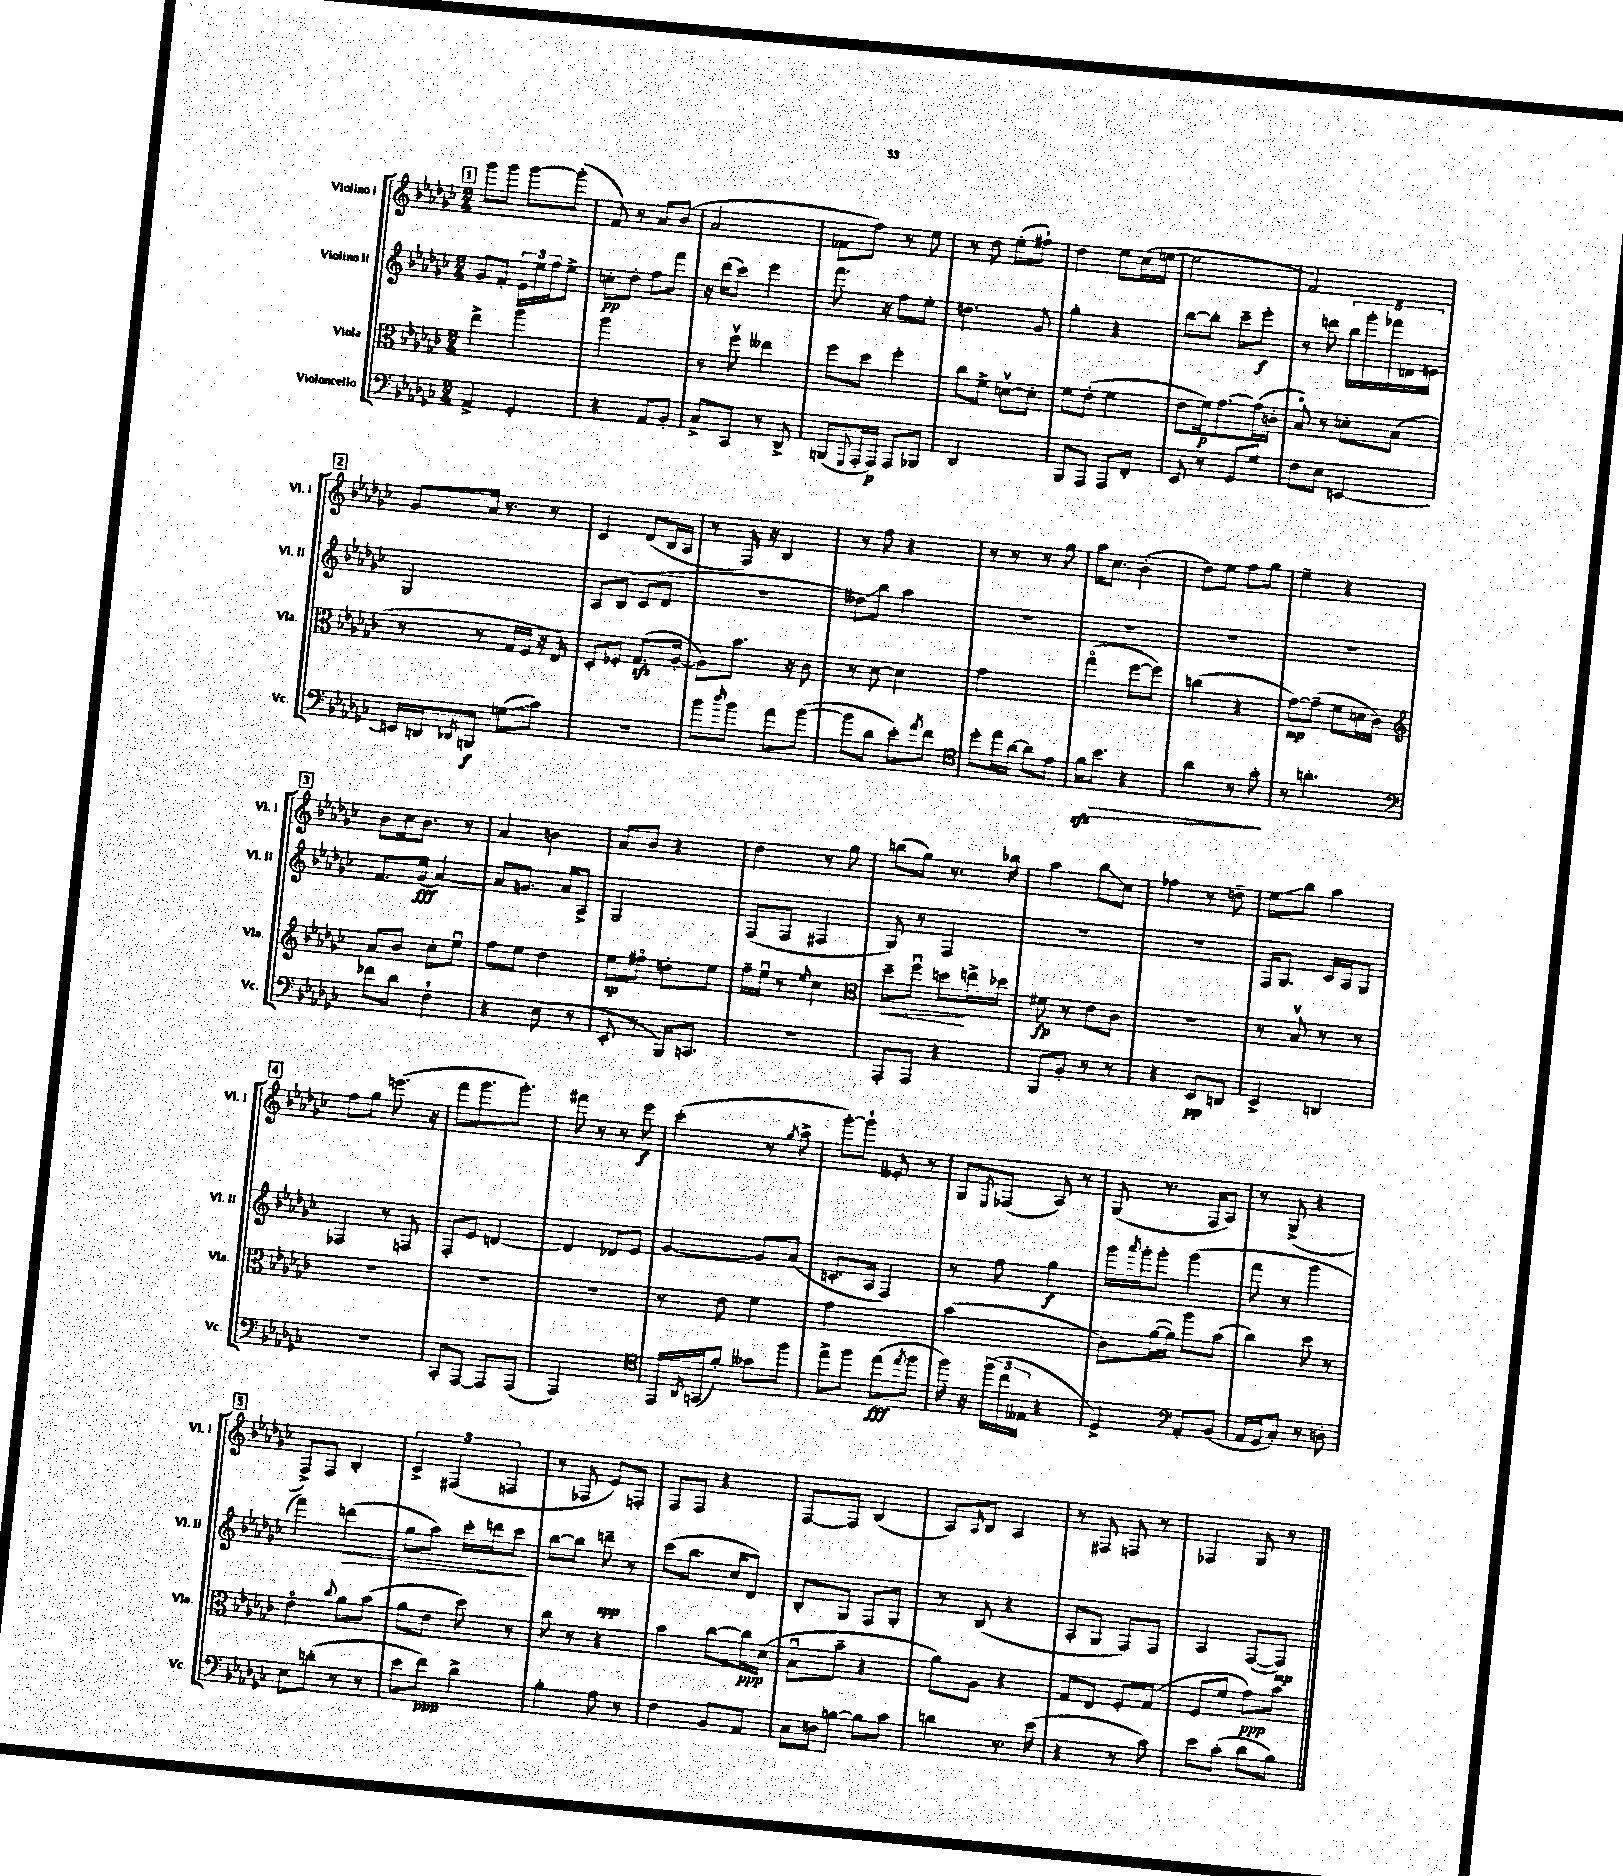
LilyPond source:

<<
\new StaffGroup <<
\new Staff = "s0" \with { instrumentName = "Violino I" shortInstrumentName = "Vl. I" } {
    \clef treble \key ges \major \numericTimeSignature \time 2/4
    \mark \markup { \box "1" } ges'''8 ges'''8 ges'''8~ ges'''8-.( |
    f'8) r8 aes'8 bes'8( |
    aes'2 |
    fes'8 f''8) r8 ees''8 |
    r8 des''8 ees''8-.( fis''8-!) |
    des''4 ees''8 ces''16( e''16~ |
    e''2 |
    f'2) |
    \mark \markup { \box "2" } ges'8 aes'16 r8. r8 |
    ces'4 des'8( bes16 aes16 |
    r8 f16) r16 bes4 |
    r8 f''8 r4 |
    r8 r8 r8 ges''8 |
    aes''16 ces''8. bes'4-.( |
    des''8) ees''8 f''8 ges''8 |
    ees''4-- r4 |
    \mark \markup { \box "3" } bes'8 ces''16 bes'8. r8 |
    aes'4 b'4 |
    aes'8 bes'8 r4 |
    des''4 r8 ges''8 |
    b''8( ges''8) r8. bes''16 |
    aes''4 bes''8\glissando ces''8 |
    fes''4 r8 d''8-- |
    ees''8\glissando bes''8 aes''4 |
    \mark \markup { \box "4" } f''8 ges''8 e'''8.( r16 |
    f'''8 ges'''8. ges'''8.-.) |
    fis'''8 r8 r8 ees'''8\f |
    ces'''4-.( r8 \acciaccatura { ges''8 } aes''8-> |
    ges'''8~-.) ges'''8-! eeses'8-. r8 |
    ges8 \acciaccatura { ees8 } fes8( aes8) r8 |
    ges8( r8. f16 aes8) |
    r8 ges8->( r4 |
    \mark \markup { \box "5" } f8->) f8 bes4-. |
    \tuplet 3/2 { ces'4-> fis4( f4 } |
    r8 fes8 ees'8) f8-. |
    f8 f8 r4 |
    f8~ f8 bes4( |
    aes8) \grace { aes16 } bes8 aes4 |
    r8 fis8 f8 r8 |
    fes4 ges8 r8 \bar "|." |
}
\new Staff = "s1" \with { instrumentName = "Violino II" shortInstrumentName = "Vl. II" } {
    \clef treble \key ges \major \numericTimeSignature \time 2/4
    \mark \markup { \box "1" } ges'8 f'8-. \tuplet 3/2 { ees'16 ees''16 f''16 } ees''8-> |
    c''8-.\pp des''8-. f''8 f'''8 |
    r16 des'''16( ces'''8) ees'''4 |
    f'''8. r16 f''8 ees''8-. |
    d''4. ges'8 |
    ges''4-. r4 |
    bes''8~ bes''8-. ces'''8-- ees'''8-.\f |
    r8 d'''8 \tuplet 5/4 { bes''16 ges'''16-. fes'''16 d'16 e'16 } |
    \mark \markup { \box "2" } ges2 |
    aes8 bes8( ces'8 des'8 |
    R2 |
    deses''8\glissando) bes''8 aes''4 |
    R2 |
    R2 |
    R2 |
    R2 |
    \mark \markup { \box "3" } f'8. ges'16\fff( aes'4~) |
    aes'8 g'8. aes'16 aes8-> |
    ges2 |
    f8( f8 fis4 |
    ges8) r8 f4 |
    R2 |
    R2 |
    f16 ges8. ces'16 aes16 ges8 |
    \mark \markup { \box "4" } fes4 r8 f8 |
    f8-. ees'8 d'4~ |
    d'4 des'8 ees'8 |
    ges'4~ ges'8 aes'8( |
    c'8.-. aes16 f4) |
    r8 f''8 ges''4\f |
    ges'''16 \acciaccatura { aes'''8 } ges'''16-. ges'''8-. ges'''4( |
    f'''8 r8 ges'''4 |
    \mark \markup { \box "5" } f'''4) d'''4\>( |
    ges''8 aes''8) ces'''16-. d'''16 ces'''8\! |
    bes''8~ bes''8 d'''8--\spp r8 |
    ces'''8( bes''8. ces''16 des'8) |
    bes8-. ges8 f8 ges8-. |
    r8 bes8( r4 |
    aes8-. ges8 f8) f8 |
    aes4 f8~( f8\mp) \bar "|." |
}
\new Staff = "s2" \with { instrumentName = "Viola" shortInstrumentName = "Vla." } {
    \clef alto \key ges \major \numericTimeSignature \time 2/4
    \mark \markup { \box "1" } ees''4-> aes''4 |
    aes''2 |
    r8 f''8\upbow eeses''4 |
    f''8 des''8 f''4-. |
    ces''8 f'8-> d'8~\upbow d'8-. |
    f'8 ees'8-.( f'4 |
    ees'8 f'16\p) ges'8.~ ges'16( c'16-. |
    bes8\flageolet) r8 d'8-. bes8( |
    \mark \markup { \box "2" } r8 r8 ges16 f16 r16 ees16) |
    des8-. fes8-. ges8.\sfz( aes16~-. |
    aes8) bes'8. r16 ces'8 |
    r8 des'8~ des'4 |
    ges'2 |
    ges''4\flageolet( f''8~ f''8) |
    c''4( r4 |
    ges'8~\mp) ges'8--( f'8 d'16 ces'16) |
    \mark \markup { \box "3" } \clef treble aes'8 bes'8 ces''8-. ees''8\downbow |
    f''8 ees''8 des''4 |
    ees''8\sp fis''8\flageolet d''8-. ees''8 |
    f''16-- ees''16\downbow r8 \appoggiatura { ees''8 } ces''4 |
    \clef alto des''8--\< f''8\downbow d''8\! e''16-> des''16 |
    fis'8\fp r8 ees'8 ces'8 |
    r2 |
    r8 bes8\upbow r8 r8 |
    \mark \markup { \box "4" } R2 |
    R2 |
    R2 |
    r8 ees'8 f'4 |
    ges'2 |
    bes'2( |
    ces'8) aes'16~( aes'16) aes''8 bes'8( |
    ces''4) des''8 r8 |
    \mark \markup { \box "5" } ees'4\flageolet \appoggiatura { ces''8 } aes'8 bes'8( |
    aes'8 ees'8 des''8) r8 |
    ces''8 r8 r4 |
    bes'4 ces''8~ ces''16\ppp des'16( |
    bes8\downbow bes'8-- r4 |
    aes'8) aes8 r4 |
    ges8 ees8 f8-. ges8( |
    f8 f'8 ges'8\ppp) bes'8 \bar "|." |
}
\new Staff = "s3" \with { instrumentName = "Violoncello" shortInstrumentName = "Vc." } {
    \clef bass \key ges \major \numericTimeSignature \time 2/4
    \mark \markup { \box "1" } aes,4-> ges,4-. |
    r4 aes,8 bes,8-. |
    ces8-> ces,8 r8 des,8-> |
    b,,8( \appoggiatura { ges,,8 } aes,,16-. aes,,16\p) aes,,8 bes,,8 |
    des,2 |
    bes,,8 aes,,8 aes,,8 f,8-. |
    ees,8 r8 ges,8 ges8 |
    f8 ees8 e,4~ |
    \mark \markup { \box "2" } e,16 d,16 \acciaccatura { des,8 } b,,8\f \once \override Glissando.style = #'zigzag g8\glissando( ces'8) |
    R2 |
    bes'8 \grace { des''16 } bes'8 aes'8 bes'8~( |
    bes'8 des'8 ees'8-.) \acciaccatura { aes'8 } f'8 |
    \clef tenor des''8-. ees''16 aes'16~ aes'8 ees'8 |
    f'16\sfz bes'8.\> r4 |
    aes'4 r8 ges'8-.\! |
    r8 a'4.-. |
    \mark \markup { \box "3" } \clef bass fes'8 des'8 f4-! |
    r4 ees8( r8 |
    ees,8-. r8 bes,,16) c,8. |
    R2 |
    aes,,8-. aes,,8 r4 |
    bes,,8 bes,8-. r8 r8 |
    r4 ees,8\pp d,8 |
    ees,4-> d,4 |
    \mark \markup { \box "4" } r2 |
    ces,8-. aes,,8~ aes,,8 aes,,8( |
    aes,,2) |
    \clef tenor ees,16 \acciaccatura { aes,8 } g,16( f'8-.) geses'8 f''8 |
    ees''8-> f''8 ees''8\fff( \acciaccatura { ees''8 } f''8 |
    f''16) r16 \tuplet 3/2 { f''16( ces''16 eeses16 } r4 |
    des4->) \clef bass aes,8-. bes,8( |
    aes,16 ges,16 ces8-.) r8 d8-. |
    \mark \markup { \box "5" } ees8 d'8-.( r8 r8 |
    ees'8 f'8\ppp) des'4-> |
    bes4-. aes8 r8 |
    f4 bes,8 aes,8 |
    ces16 d16 b8~ b8 ces'8 |
    d'4 r8. ees'16( |
    r4 r8 ces'8) |
    ees'8 ces'8-.( des'8 bes8) \bar "|." |
}
>>
>>
